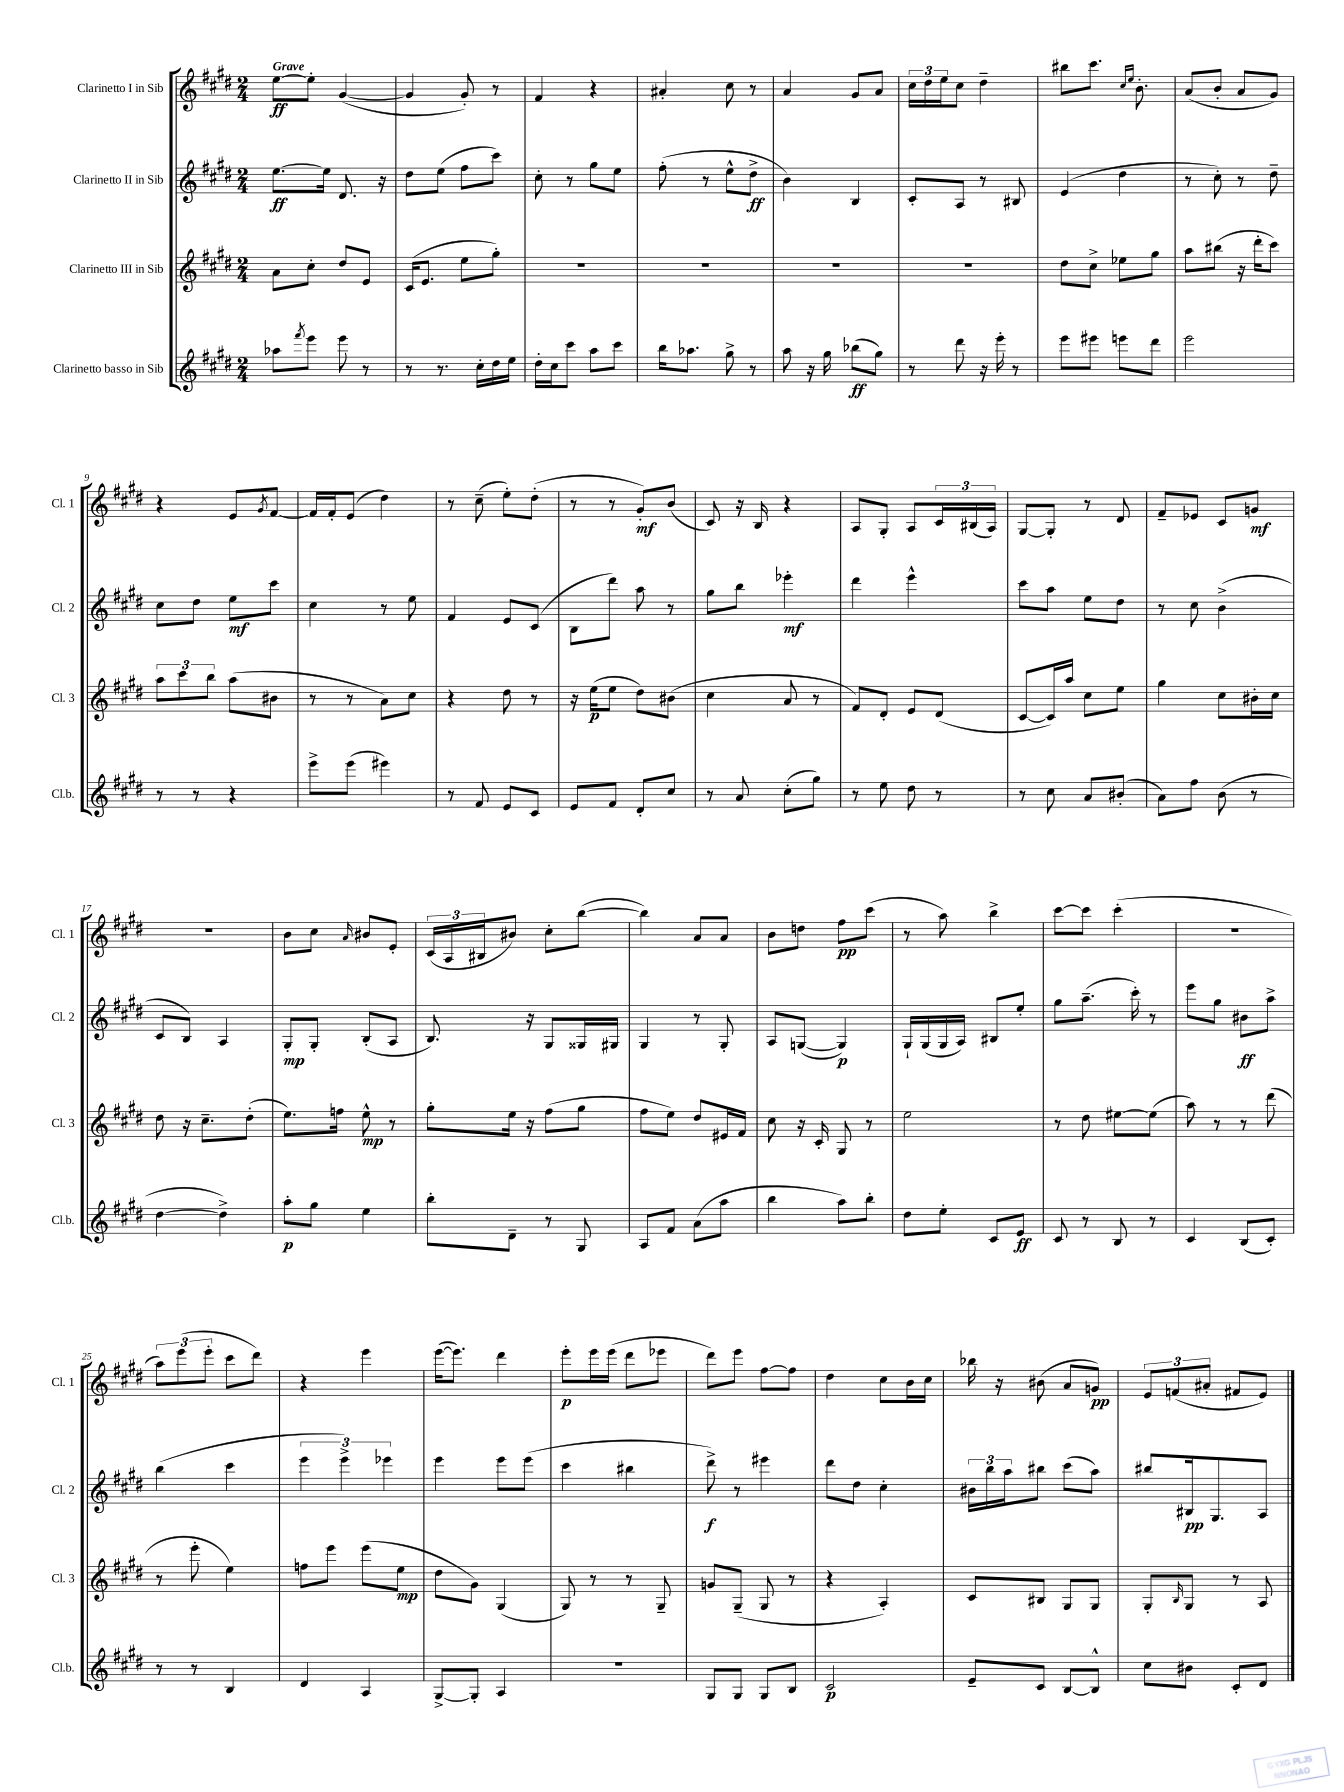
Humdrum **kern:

**kern	**dynam	**kern	**dynam	**kern	**dynam	**kern	**dynam
*part4	*part4	*part3	*part3	*part2	*part2	*part1	*part1
*staff4	*staff4	*staff3	*staff3	*staff2	*staff2	*staff1	*staff1
*I"Clarinetto basso in Sib	*	*I"Clarinetto III in Sib	*	*I"Clarinetto II in Sib	*	*I"Clarinetto I in Sib	*
*I'Cl.b.	*	*I'Cl. 3	*	*I'Cl. 2	*	*I'Cl. 1	*
*clefG2	*	*clefG2	*	*clefG2	*	*clefG2	*
*k[f#c#g#d#]	*	*k[f#c#g#d#]	*	*k[f#c#g#d#]	*	*k[f#c#g#d#]	*
*M2/4	*	*M2/4	*	*M2/4	*	*M2/4	*
=1	=1	=1	=1	=1	=1	=1	=1
!	!	!	!	!	!	!LO:TX:a:B:t=Grave	!
8aa-X\L	.	8a\L	.	[8.ee\L	ff	[8ee\L	ff
8qfff#/	.	.	.	.	.	.	.
8eee\J	.	8cc#'\J	.	.	.	8ee'\J]	.
.	.	.	.	16ee\Jk]	.	.	.
8eee\	.	8dd#/L	.	8.d#/	.	([4g#/	.
8r	.	8e/J	.	.	.	.	.
.	.	.	.	16r	.	.	.
=2	=2	=2	=2	=2	=2	=2	=2
8r	.	(16c#/KL	.	8dd#\L	.	4g#/]	.
.	.	8.e/J	.	.	.	.	.
8.r	.	.	.	(8ee\J	.	.	.
.	.	8ee\L	.	8ff#\L	.	8g#'/)	.
16cc#'\LL	.	.	.	.	.	.	.
16dd#\	.	8gg#'\J)	.	8ccc#\J)	.	8r	.
16ee\JJ	.	.	.	.	.	.	.
=3	=3	=3	=3	=3	=3	=3	=3
16dd#'\LL	.	2r	.	8cc#'\	.	4f#/	.
16cc#\J	.	.	.	.	.	.	.
8ccc#\J	.	.	.	8r	.	.	.
8aa\L	.	.	.	8gg#\L	.	4r	.
8ccc#\J	.	.	.	8ee\J	.	.	.
=4	=4	=4	=4	=4	=4	=4	=4
16bb\KL	.	2r	.	(8ff#'\	.	4a#X'/	.
8.aa-X\J	.	.	.	.	.	.	.
.	.	.	.	8r	.	.	.
8gg#^\	.	.	.	8ee^^\L	.	8cc#\	.
8r	.	.	.	8dd#^\J	ff	8r	.
=5	=5	=5	=5	=5	=5	=5	=5
8aa\	.	2r	.	4b\)	.	4a/	.
16r	.	.	.	.	.	.	.
16gg#\	.	.	.	.	.	.	.
(8bb-X\L	ff	.	.	4B/	.	8g#/L	.
8gg#\J)	.	.	.	.	.	8a/J	.
=6	=6	=6	=6	=6	=6	=6	=6
8r	.	2r	.	8c#'/L	.	24cc#\LL	.
.	.	.	.	.	.	24dd#\	.
.	.	.	.	.	.	24ee\J	.
8ddd#\	.	.	.	8A/J	.	8cc#\J	.
16r	.	.	.	8r	.	4dd#~\	.
16eee'\	.	.	.	.	.	.	.
8r	.	.	.	8B#X/	.	.	.
=7	=7	=7	=7	=7	=7	=7	=7
8eee\L	.	8dd#\L	.	(4e/	.	8bb#X\L	.
8eee#X\J	.	8cc#^\J	.	.	.	8.ccc#\J	.
8eeen\L	.	8ee-X\L	.	4dd#\	.	.	.
.	.	.	.	.	.	16qqcc#/LL	.
.	.	.	.	.	.	16qqee/JJ	.
.	.	.	.	.	.	8.b'\	.
8ddd#\J	.	8gg#\J	.	.	.	.	.
=8	=8	=8	=8	=8	=8	=8	=8
2eee\	.	8aa\L	.	8r	.	(8a/L	.
.	.	(8bb#X\J	.	8cc#'\)	.	8b'/J	.
.	.	16r	.	8r	.	8a/L	.
.	.	16ddd#'\KL	.	.	.	.	.
.	.	8ccc#\J)	.	8dd#~\	.	8g#/J)	.
!!LO:LB:g=z
=9	=9	=9	=9	=9	=9	=9	=9
8r	.	12aa\L	.	8cc#\L	.	4r	.
.	.	12ccc#\	.	.	.	.	.
8r	.	.	.	8dd#\J	.	.	.
.	.	12bb\J	.	.	.	.	.
4r	.	(8aa\L	.	8ee\L	mf	8e/L	.
.	.	.	.	.	.	8qg#/	.
.	.	8b#X\J	.	8ccc#\J	.	[8f#/J	.
=10	=10	=10	=10	=10	=10	=10	=10
8eee^\L	.	8r	.	4cc#\	.	16f#/LL]	.
.	.	.	.	.	.	16f#'/J	.
(8eee\J	.	8r	.	.	.	(8e/J	.
4eee#X\)	.	8a\L)	.	8r	.	4dd#\)	.
.	.	8cc#\J	.	8ee\	.	.	.
=11	=11	=11	=11	=11	=11	=11	=11
8r	.	4r	.	4f#/	.	8r	.
8f#/	.	.	.	.	.	(8cc#~\	.
8e/L	.	8dd#\	.	8e/L	.	8ee'\L)	.
8c#/J	.	8r	.	(8c#/J	.	(8dd#'\J	.
=12	=12	=12	=12	=12	=12	=12	=12
8e/L	.	16r	.	8B\L	.	8r	.
.	.	(16ee\KL	p	.	.	.	.
8f#/J	.	8ee\J	.	8ddd#\J)	.	8r	.
8d#'/L	.	8dd#\L)	.	8aa\	.	8g#'/L)	mf
8cc#/J	.	(8b#X\J	.	8r	.	(8b/J	.
=13	=13	=13	=13	=13	=13	=13	=13
8r	.	4cc#\	.	8gg#\L	.	8c#/)	.
8a/	.	.	.	8bb\J	.	16r	.
.	.	.	.	.	.	16B/	.
(8cc#'\L	.	8a/	.	4eee-X'\	mf	4r	.
8gg#\J)	.	8r	.	.	.	.	.
=14	=14	=14	=14	=14	=14	=14	=14
8r	.	8f#/L)	.	4ddd#\	.	8A/L	.
8ee\	.	8d#'/J	.	.	.	8G#'/J	.
8dd#\	.	8e/L	.	4eee^^\	.	8A/L	.
8r	.	(8d#/J	.	.	.	24c#/L	.
.	.	.	.	.	.	(24B#X/	.
.	.	.	.	.	.	24A/JJ)	.
=15	=15	=15	=15	=15	=15	=15	=15
8r	.	[8c#/L	.	8ccc#\L	.	[8G#/L	.
8cc#\	.	16c#/L])	.	8aa\J	.	8G#'/J]	.
.	.	16aa/JJ	.	.	.	.	.
8a/L	.	8cc#\L	.	8ee\L	.	8r	.
(8b#X'/J	.	8ee\J	.	8dd#\J	.	8d#/	.
=16	=16	=16	=16	=16	=16	=16	=16
8a\L)	.	4gg#\	.	8r	.	8f#~/L	.
8ff#\J	.	.	.	8cc#\	.	8e-X/J	.
(8b\	.	8cc#\L	.	(4b^\	.	8c#/L	.
8r	.	16b#X'\L	.	.	.	8gn/J	mf
.	.	16cc#\JJ	.	.	.	.	.
!!LO:LB:g=z
=17	=17	=17	=17	=17	=17	=17	=17
[4dd#\	.	8dd#\	.	8c#/L	.	2r	.
.	.	16r	.	8B/J)	.	.	.
.	.	8.cc#~\L	.	.	.	.	.
4dd#^\])	.	.	.	4A/	.	.	.
.	.	(8dd#'\J	.	.	.	.	.
=18	=18	=18	=18	=18	=18	=18	=18
8aa'\L	p	8.ee\L)	.	8G#'/L	mp	8b\L	.
8gg#\J	.	.	.	8G#'/J	.	8cc#\J	.
.	.	16ffn\Jk	.	.	.	.	.
.	.	.	.	.	.	16qqa/	.
4ee\	.	8ee^^\	mp	(8B'/L	.	8b#X/L	.
.	.	8r	.	8A/J	.	8e'/J	.
=19	=19	=19	=19	=19	=19	=19	=19
8bb'\L	.	8gg#'\L	.	8.B/)	.	(24c#/LL	.
.	.	.	.	.	.	24A/	.
.	.	.	.	.	.	24B#X/J	.
8d#~\J	.	16ee\Jk	.	.	.	8b#X/J)	.
.	.	16r	.	16r	.	.	.
8r	.	(8ff#\L	.	8G#/L	.	8cc#'\L	.
8G#/	.	8gg#\J	.	16G##X/L	.	([8bb\J	.
.	.	.	.	16G#X/JJ	.	.	.
=20	=20	=20	=20	=20	=20	=20	=20
8A/L	.	8ff#\L	.	4G#/	.	4bb\])	.
8f#/J	.	8ee\J)	.	.	.	.	.
(8a\L	.	8dd#/L	.	8r	.	8a/L	.
8aa\J	.	16e#X/L	.	8G#'/	.	8a/J	.
.	.	16f#/JJ	.	.	.	.	.
=21	=21	=21	=21	=21	=21	=21	=21
4bb\	.	8cc#\	.	8A/L	.	8b\L	.
.	.	16r	.	([8Gn/J	.	8ddn\J	.
.	.	16c#'/	.	.	.	.	.
8aa\L)	.	8G#/	.	4G/])	p	8ff#\L	pp
8bb'\J	.	8r	.	.	.	(8ccc#\J	.
=22	=22	=22	=22	=22	=22	=22	=22
8dd#\L	.	2ee\	.	16G#`/LL	.	8r	.
.	.	.	.	(16G#/	.	.	.
8ee'\J	.	.	.	16G#/	.	8aa\)	.
.	.	.	.	16A/JJ)	.	.	.
8c#/L	.	.	.	8B#X/L	.	4bb^\	.
8e/J	ff	.	.	8ee'/J	.	.	.
=23	=23	=23	=23	=23	=23	=23	=23
8c#/	.	8r	.	8gg#\L	.	[8ccc#\L	.
8r	.	8dd#\	.	(8.aa~\J	.	8ccc#\J]	.
8B/	.	[8ee#X\L	.	.	.	(4ccc#'\	.
.	.	.	.	16ccc#'\)	.	.	.
8r	.	(8ee#\J]	.	8r	.	.	.
=24	=24	=24	=24	=24	=24	=24	=24
4c#/	.	8aa\)	.	8eee\L	.	2r	.
.	.	8r	.	8gg#\J	.	.	.
(8B/L	.	8r	.	8b#X\L	ff	.	.
8c#'/J)	.	(8ddd#\	.	8aa^\J	.	.	.
!!LO:LB:g=z
=25	=25	=25	=25	=25	=25	=25	=25
8r	.	8r	.	(4bb\	.	12aa\L)	.
.	.	.	.	.	.	(12eee\	.
8r	.	8eee'\	.	.	.	.	.
.	.	.	.	.	.	12eee'\J	.
4B/	.	4ee\)	.	4ccc#\	.	8ccc#\L	.
.	.	.	.	.	.	8ddd#\J)	.
=26	=26	=26	=26	=26	=26	=26	=26
4d#/	.	8ffn\L	.	6eee\	.	4r	.
.	.	8eee\J	.	.	.	.	.
.	.	.	.	6eee^\)	.	.	.
4A/	.	(8eee\L	.	.	.	4eee\	.
.	.	.	.	6eee-X\	.	.	.
.	.	8ee\J	mp	.	.	.	.
=27	=27	=27	=27	=27	=27	=27	=27
[8G#^/L	.	8dd#\L	.	4eee\	.	([16eee\KL	.
.	.	.	.	.	.	8.eee\J])	.
8G#'/J]	.	8g#\J)	.	.	.	.	.
4A/	.	(4G#/	.	8eee\L	.	4ddd#\	.
.	.	.	.	(8eee\J	.	.	.
=28	=28	=28	=28	=28	=28	=28	=28
2r	.	8G#/)	.	4ccc#\	.	8eee'\L	p
.	.	8r	.	.	.	16eee\L	.
.	.	.	.	.	.	(16eee\JJ	.
.	.	8r	.	4bb#X\	.	8ddd#\L	.
.	.	8G#~/	.	.	.	8eee-X\J	.
=29	=29	=29	=29	=29	=29	=29	=29
8G#/L	.	8gn/L	.	8ddd#^\)	f	8ddd#\L)	.
8G#/J	.	(8G#~/J	.	8r	.	8eee\J	.
8G#/L	.	8G#/	.	4eee#X\	.	[8ff#\L	.
8B/J	.	8r	.	.	.	8ff#\J]	.
=30	=30	=30	=30	=30	=30	=30	=30
2c#/	p	4r	.	8ddd#\L	.	4dd#\	.
.	.	.	.	8dd#\J	.	.	.
.	.	4A'/)	.	4cc#'\	.	8cc#\L	.
.	.	.	.	.	.	16b\L	.
.	.	.	.	.	.	16cc#\JJ	.
=31	=31	=31	=31	=31	=31	=31	=31
8e~/L	.	8c#/L	.	24b#X\LL	.	16bb-X\	.
.	.	.	.	24bb\	.	.	.
.	.	.	.	.	.	16r	.
.	.	.	.	24aa\J	.	.	.
8c#/J	.	8B#X/J	.	8bb#X\J	.	(8b#X\	.
[8B/L	.	8G#/L	.	(8ccc#\L	.	8a/L	.
8B^^/J]	.	8G#/J	.	8aa\J)	.	8gn/J)	pp
=32	=32	=32	=32	=32	=32	=32	=32
8cc#\L	.	8G#'/L	.	8bb#X/L	.	12e/L	.
.	.	.	.	.	.	(12fn/	.
.	.	16qqB/	.	.	.	.	.
8b#X\J	.	8G#/J	.	16B#X/k	pp	.	.
.	.	.	.	.	.	12a#X'/J	.
.	.	.	.	8.G#/	.	.	.
8c#'/L	.	8r	.	.	.	8f#X/L	.
8d#/J	.	8A/	.	8A/J	.	8e/J)	.
==	==	==	==	==	==	==	==
*-	*-	*-	*-	*-	*-	*-	*-
